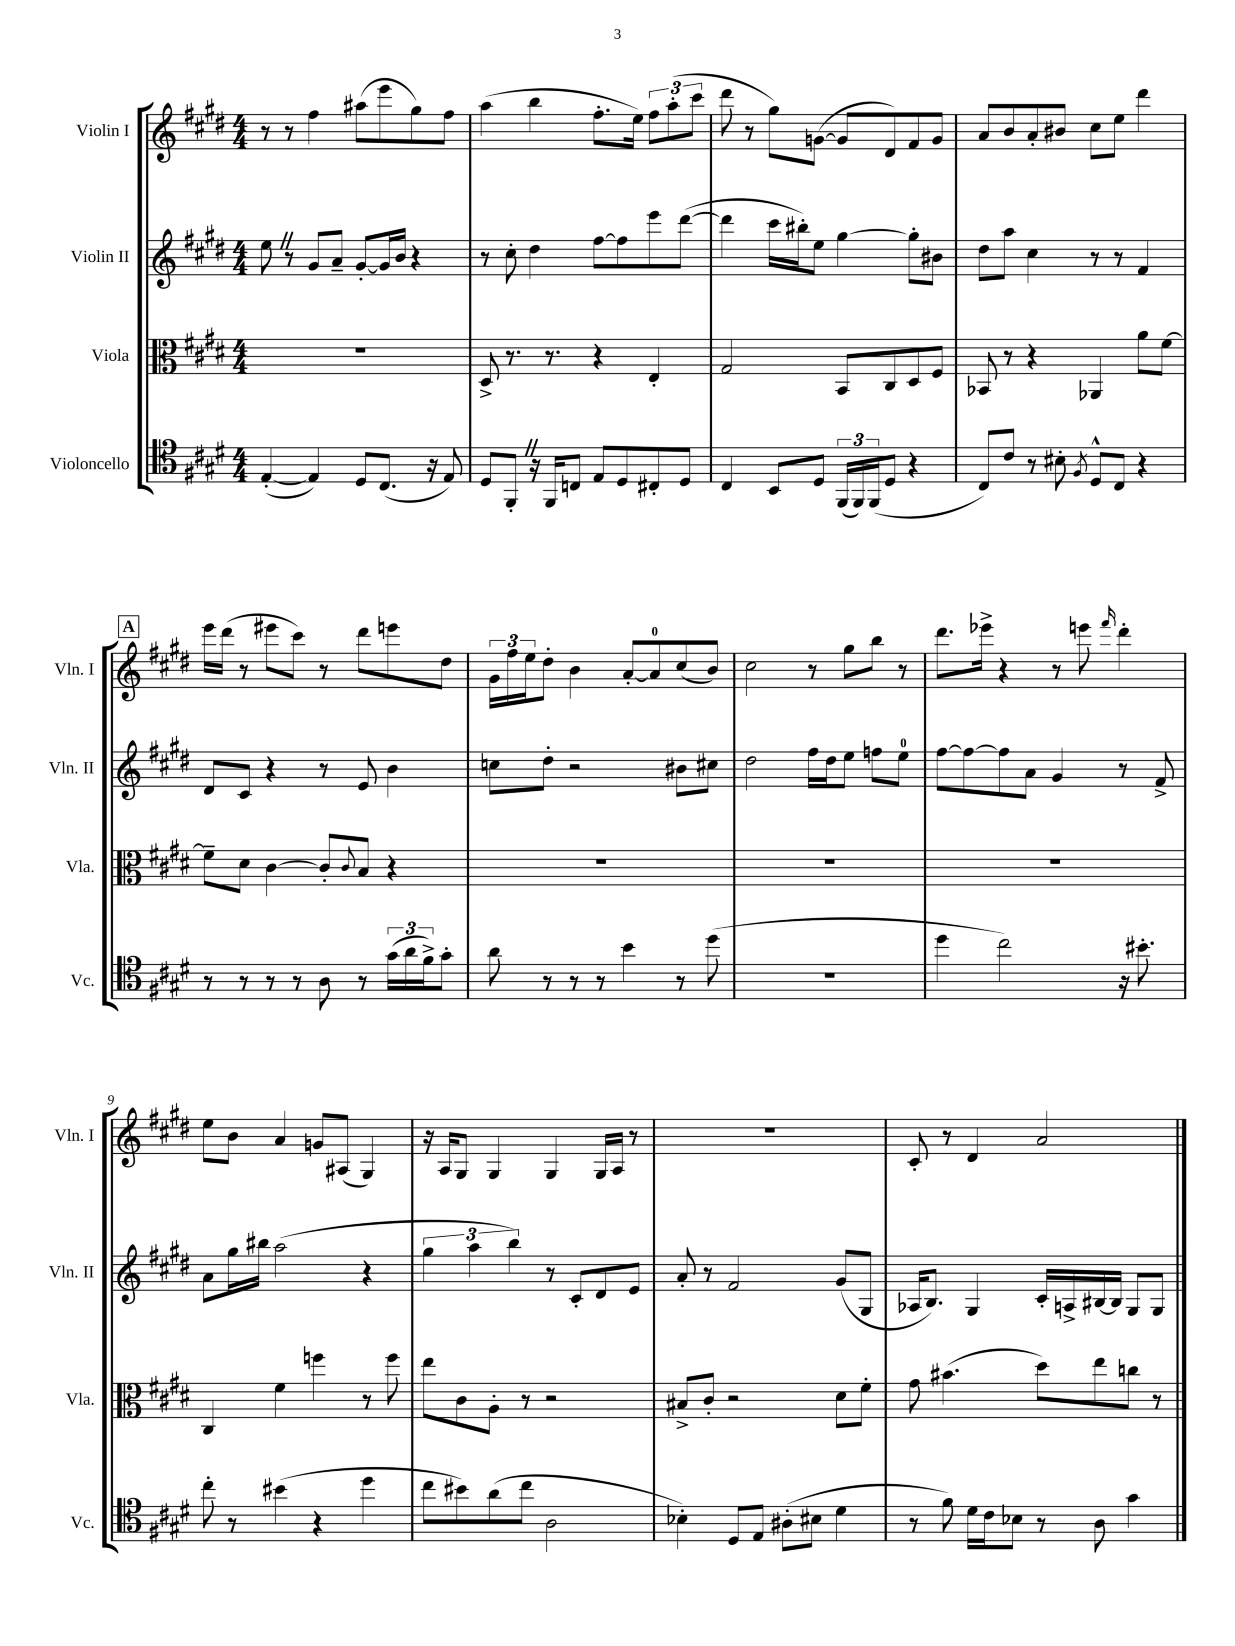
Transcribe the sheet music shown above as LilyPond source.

<<
\new StaffGroup <<
\new Staff = "s0" \with { instrumentName = "Violin I" shortInstrumentName = "Vln. I" } {
    \clef treble \key e \major \numericTimeSignature \time 4/4
    r8 r8 fis''4 ais''8( e'''8 gis''8) fis''8 |
    a''4( b''4 fis''8.-. e''16) \tuplet 3/2 { fis''8 a''8-.( cis'''8 } |
    dis'''8 r8 gis''8) g'8~( g'8 dis'8) fis'8 g'8 |
    a'8 b'8 a'8-. bis'8 cis''8 e''8 dis'''4 |
    \mark \markup { \box "A" } e'''16 dis'''16( r8 eis'''8 cis'''8) r8 dis'''8 e'''8 dis''8 |
    \tuplet 3/2 { gis'16 fis''16 e''16 } dis''8-. b'4 a'8~-. a'8-0 cis''8( b'8) |
    cis''2 r8 gis''8 b''8 r8 |
    dis'''8. ees'''16-> r4 r8 e'''8 \grace { fis'''16 } dis'''4-. |
    e''8 b'8 a'4 g'8 ais8( gis4) |
    r16 a16 gis8 gis4 gis4 gis16 a16 r8 |
    R1 |
    cis'8-. r8 dis'4 a'2 \bar "|." |
}
\new Staff = "s1" \with { instrumentName = "Violin II" shortInstrumentName = "Vln. II" } {
    \clef treble \key e \major \numericTimeSignature \time 4/4
    e''8 \once \override BreathingSign.text = \markup { \musicglyph "scripts.caesura.straight" } \breathe r8 gis'8 a'8-- gis'8~-. gis'16 b'16 r4 |
    r8 cis''8-. dis''4 fis''8~ fis''8 e'''8 dis'''8~( |
    dis'''4 cis'''16 bis''16-.) e''8 gis''4~ gis''8-. bis'8 |
    dis''8 a''8 cis''4 r8 r8 fis'4 |
    \mark \markup { \box "A" } dis'8 cis'8 r4 r8 e'8 b'4 |
    c''8 dis''8-. r2 bis'8 cis''8 |
    dis''2 fis''16 dis''16 e''8 f''8 e''8-0 |
    fis''8~ fis''8~ fis''8 a'8 gis'4 r8 fis'8-> |
    a'8 gis''16 bis''16 a''2( r4 |
    \tuplet 3/2 { gis''4 a''4 b''4) } r8 cis'8-. dis'8 e'8 |
    a'8-. r8 fis'2 gis'8( gis8 |
    aes16 b8.) gis4 cis'16-. a16-> bis16~ bis16 gis8 gis8 \bar "|." |
}
\new Staff = "s2" \with { instrumentName = "Viola" shortInstrumentName = "Vla." } {
    \clef alto \key e \major \numericTimeSignature \time 4/4
    r1 |
    dis8-> r8. r8. r4 e4-. |
    gis2 b,8 cis8 dis8 fis8 |
    bes,8 r8 r4 aes,4 a'8 fis'8~ |
    \mark \markup { \box "A" } fis'8-- dis'8 cis'4~ cis'8-. \appoggiatura { cis'8 } b8 r4 |
    R1 |
    R1 |
    R1 |
    cis4 fis'4 f''4 r8 f''8 |
    e''8 cis'8 a8-. r8 r2 |
    bis8-> cis'8-. r2 dis'8 fis'8-. |
    gis'8 bis'4.( dis''8) e''8 c''8 r8 \bar "|." |
}
\new Staff = "s3" \with { instrumentName = "Violoncello" shortInstrumentName = "Vc." } {
    \clef tenor \key e \major \numericTimeSignature \time 4/4
    e4~-.( e4) dis8 cis8.( r16 e8) |
    dis8 fis,8-. \once \override BreathingSign.text = \markup { \musicglyph "scripts.caesura.straight" } \breathe r16 fis,16 c8 e8 dis8 cis8-. dis8 |
    cis4 b,8 dis8 \tuplet 3/2 { fis,16( fis,16) fis,16( } dis8 r4 |
    cis8) cis'8 r8 bis8-. \acciaccatura { fis8 } dis8-^ cis8 r4 |
    \mark \markup { \box "A" } r8 r8 r8 r8 a8 r8 \tuplet 3/2 { gis'16( a'16 fis'16->) } gis'8-. |
    a'8 r8 r8 r8 b'4 r8 dis''8( |
    R1 |
    dis''4 cis''2) r16 bis'8.-. |
    cis''8-. r8 bis'4( r4 dis''4 |
    cis''8 bis'8) a'8( cis''8 a2 |
    bes4-.) dis8 e8 ais8-.( bis8 dis'4 |
    r8 fis'8) dis'16 cis'16 bes8 r8 a8 gis'4 \bar "|." |
}
>>
>>
